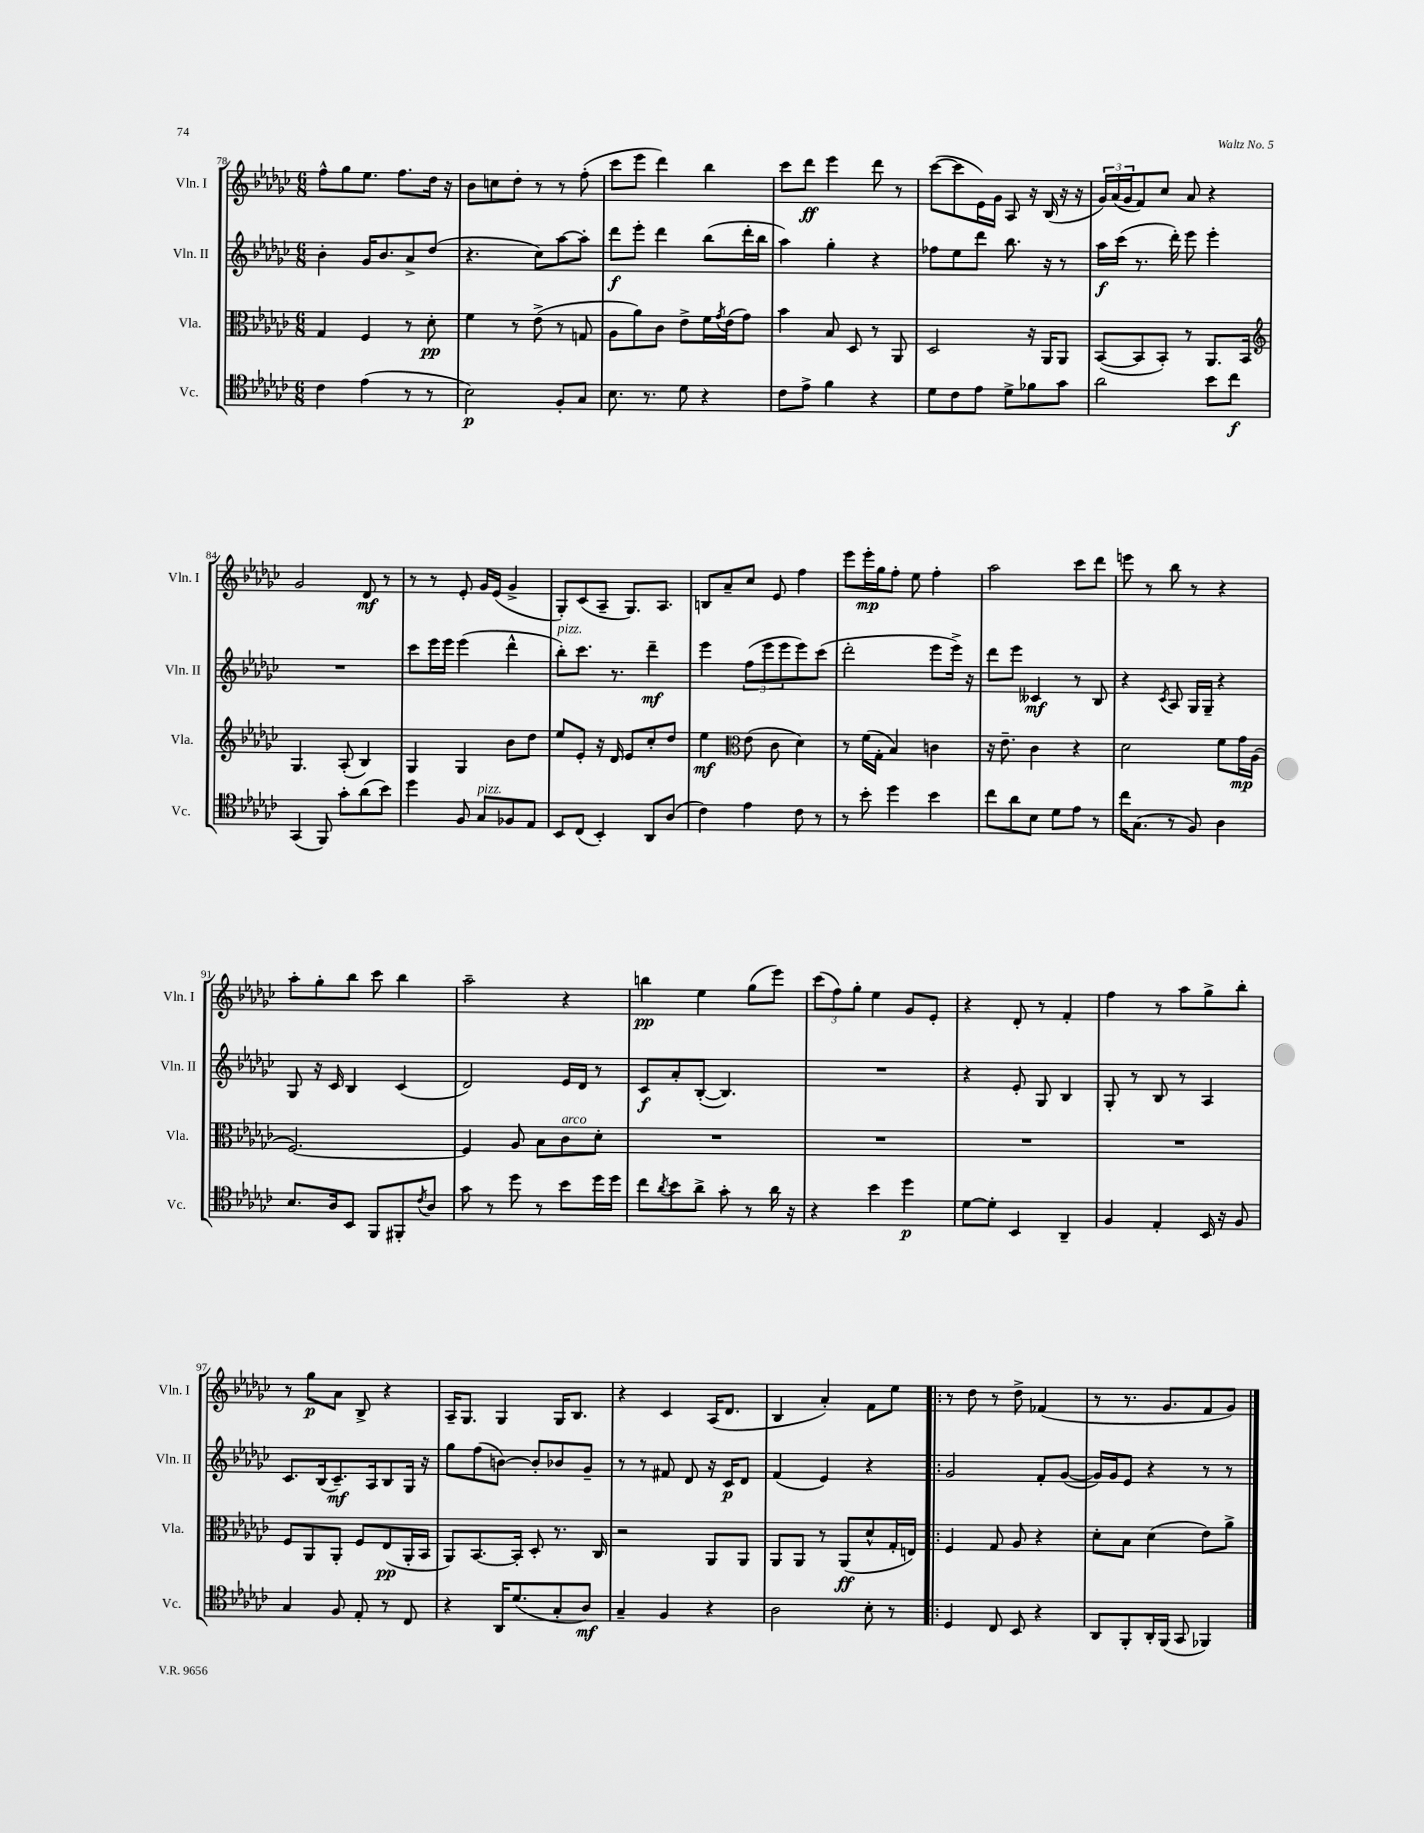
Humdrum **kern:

**kern	**dynam	**kern	**dynam	**kern	**dynam	**kern	**dynam
*part4	*part4	*part3	*part3	*part2	*part2	*part1	*part1
*staff4	*staff4	*staff3	*staff3	*staff2	*staff2	*staff1	*staff1
*I"Vc.	*	*I"Vla.	*	*I"Vln. II	*	*I"Vln. I	*
*I'Vc.	*	*I'Vla.	*	*I'Vln. II	*	*I'Vln. I	*
*clefC4	*	*clefC3	*	*clefG2	*	*clefG2	*
*k[b-e-a-d-g-c-]	*	*k[b-e-a-d-g-c-]	*	*k[b-e-a-d-g-c-]	*	*k[b-e-a-d-g-c-]	*
*M6/8	*	*M6/8	*	*M6/8	*	*M6/8	*
=78	=78	=78	=78	=78	=78	=78	=78
4c-\	.	4G-/	.	4b-'\	.	8ff^^\L	.
.	.	.	.	.	.	8gg-\	.
(4e-\	.	4F/	.	16g-/KL	.	8.ee-\J	.
.	.	.	.	8.b-/	.	.	.
.	.	.	.	.	.	8.ff\L	.
8r	.	8r	.	8a-^/	.	.	.
8r	.	8d-'\	pp	(8dd-/J	.	16dd-\Jk	.
.	.	.	.	.	.	16r	.
=79	=79	=79	=79	=79	=79	=79	=79
2B-\)	p	4f\	.	4.r	.	8b-\L	.
.	.	.	.	.	.	8ccn\	.
.	.	8r	.	.	.	8dd-'\J	.
.	.	(8e-^\	.	8cc-\L)	.	8r	.
8F'/L	.	8r	.	[8aa-\	.	8r	.
8G-/J	.	8Gn/	.	8aa-'\J]	.	(8ff'\	.
=80	=80	=80	=80	=80	=80	=80	=80
8.B-\	.	8A-\L	.	8ddd-\L	f	8ccc-\L	.
.	.	8a-\)	.	8eee-'\J	.	8eee-\J	.
8.r	.	.	.	.	.	.	.
.	.	8c-\J	.	4ddd-\	.	4ddd-\)	.
8d-\	.	8e-^\L	.	.	.	.	.
4r	.	16f\L	.	(8bb-\L	.	4bb-\	.
.	.	8qg-/	.	.	.	.	.
.	.	(16e-\J	.	.	.	.	.
.	.	8g-\J)	.	16ddd-'\L	.	.	.
.	.	.	.	16bb-\JJ	.	.	.
=81	=81	=81	=81	=81	=81	=81	=81
8c-\L	.	4b-\	.	4aa-\)	.	8ccc-\L	.
8e-^\J	.	.	.	.	.	8ddd-\J	ff
4f\	.	8B-/	.	4gg-'\	.	4eee-\	.
.	.	8D-/	.	.	.	.	.
4r	.	8r	.	4r	.	8ddd-\	.
.	.	8AA-/	.	.	.	8r	.
=82	=82	=82	=82	=82	=82	=82	=82
8d-\L	.	2D-/	.	8ff-X\L	.	([8ccc-\L	.
8c-\	.	.	.	8ee-\	.	8ccc-\]	.
8e-\J	.	.	.	8ddd-\J	.	16e-\L)	.
.	.	.	.	.	.	16g-\JJ	.
8d-^\L	.	.	.	8.bb-\	.	8A-/	.
8f-X\	.	16r	.	.	.	16r	.
.	.	16AA-/KL	.	16r	.	(16B-/	.
8g-\J	.	8AA-/J	.	8r	.	16r	.
.	.	.	.	.	.	16r	.
=83	=83	=83	=83	=83	=83	=83	=83
2a-\	.	([8BB-/L	.	16aa-\LL	f	24g-/LL)	.
.	.	.	.	.	.	(24a-/	.
.	.	.	.	(16ccc-\JJ	.	.	.
.	.	.	.	.	.	24g-/J	.
.	.	8BB-/]	.	8.r	.	8f/)	.
.	.	8BB-'/J)	.	.	.	8cc-/J	.
.	.	.	.	16ddd-'\)	.	.	.
.	.	8r	.	8eee-\	.	8a-/	.
8b-\L	.	8.AA-/L	.	4eee-'\	.	4r	.
8cc-\J	f	.	.	.	.	.	.
.	.	16BB-/Jk	.	.	.	.	.
!!LO:LB:g=z
=84	=84	=84	=84	=84	=84	=84	=84
*	*	*clefG2	*	*	*	*	*
(4GG-/	.	4.G-/	.	2.r	.	2g-/	.
8FF/)	.	.	.	.	.	.	.
8g-'\L	.	(8A-'/	.	.	.	.	.
(8a-\	.	4B-/)	.	.	.	8d-/	mf
8b-\J)	.	.	.	.	.	8r	.
=85	=85	=85	=85	=85	=85	=85	=85
4dd-\	.	4G-/	.	8ccc-\L	.	8r	.
.	.	.	.	16eee-\L	.	8r	.
.	.	.	.	16eee-\JJ	.	.	.
8F/	.	4G-/	.	(4eee-\	.	8e-'/	.
!LO:TX:a:i:t=pizz.	!	!	!	!	!	!	!
8G-/L	.	.	.	.	.	16g-/LL	.
.	.	.	.	.	.	(16e-/JJ	.
8F-X/	.	8b-\L	.	4ddd-^^\	.	4g-^/	.
8E-/J	.	8dd-\J	.	.	.	.	.
=86	=86	=86	=86	=86	=86	=86	=86
!	!	!	!	!LO:TX:a:i:t=pizz.	!	!	!
8BB-/L	.	8ee-/L	.	8bb-'\L)	.	8G-'/L)	.
(8C-/J	.	8e-'/J	.	8.ccc-\J	.	(8c-/	.
4BB-'/)	.	16r	.	.	.	8A-~/J	.
.	.	16d-/	.	8.r	.	.	.
.	.	8e-/L	.	.	.	8.G-/L)	.
8AA-/L	.	8cc-'/	.	4ddd-~\	mf	.	.
.	.	.	.	.	.	8.A-/J	.
(8A-/J	.	8dd-/J	.	.	.	.	.
=87	=87	=87	=87	=87	=87	=87	=87
4c-\)	.	4ee-\	mf	4eee-\	.	8Bn/L	.
.	.	.	.	.	.	8a-~/	.
*	*	*clefC3	*	*	*	*	*
4e-\	.	(8e-\	.	(12ff\L	.	8cc-/J	.
.	.	.	.	12eee-\	.	.	.
.	.	8c-\	.	.	.	8e-/	.
.	.	.	.	12eee-\	.	.	.
8c-\	.	4d-\)	.	8eee-\)	.	4ff\	.
8r	.	.	.	(8ccc-\J	.	.	.
=88	=88	=88	=88	=88	=88	=88	=88
8r	.	8r	.	2ddd-'\	.	8eee-\L	.
8b-'\	.	(16f\LL	.	.	.	16eee-'\L	mp
.	.	16G-'\JJ	.	.	.	16gg-\J	.
4dd-\	.	4B-/)	.	.	.	8ff'\J	.
.	.	.	.	.	.	8ee-\	.
4b-\	.	4cn\	.	8eee-\L	.	4ff'\	.
.	.	.	.	16eee-^\Jk)	.	.	.
.	.	.	.	16r	.	.	.
=89	=89	=89	=89	=89	=89	=89	=89
8cc-\L	.	16r	.	8ddd-\L	.	2aa-\	.
.	.	8.e-~\	.	.	.	.	.
8a-\	.	.	.	8eee-\J	.	.	.
8B-\J	.	4c-\	.	4c--X/	mf	.	.
8d-\L	.	.	.	.	.	.	.
8e-\J	.	4r	.	8r	.	8ccc-\L	.
8r	.	.	.	8B-/	.	8ddd-\J	.
=90	=90	=90	=90	=90	=90	=90	=90
16cc-\KL	.	2d-\	.	4r	.	8eeen\	.
(8.G-\J	.	.	.	.	.	.	.
.	.	.	.	.	.	8r	.
.	.	.	.	8qc-/	.	.	.
8r	.	.	.	8A-/	.	8bb-\	.
8F/)	.	.	.	16G-/LL	.	8r	.
.	.	.	.	16G-~/JJ	.	.	.
4A-\	.	8f\L	.	4r	.	4r	.
.	.	16g-\L	mp	.	.	.	.
.	.	(16A-\JJ	.	.	.	.	.
!!LO:LB:g=z
=91	=91	=91	=91	=91	=91	=91	=91
8.B-/L	.	[2.F/)	.	8G-/	.	8aa-'\L	.
.	.	.	.	16r	.	8gg-'\	.
16A-/k	.	.	.	16c-/	.	.	.
8BB-/J	.	.	.	4B-/	.	8bb-\J	.
8FF/L	.	.	.	.	.	8ccc-\	.
8FF#X'/	.	.	.	(4c-/	.	4bb-\	.
8qc-/	.	.	.	.	.	.	.
8A-/J	.	.	.	.	.	.	.
=92	=92	=92	=92	=92	=92	=92	=92
8g-\	.	4F/]	.	2d-/)	.	2aa-~\	.
8r	.	.	.	.	.	.	.
8dd-\	.	8A-/	.	.	.	.	.
8r	.	8B-\L	.	.	.	.	.
!	!	!LO:TX:a:i:t=arco	!	!	!	!	!
8b-\L	.	8c-\	.	16e-/LL	.	4r	.
.	.	.	.	16d-/JJ	.	.	.
16dd-\L	.	8d-'\J	.	8r	.	.	.
16dd-\JJ	.	.	.	.	.	.	.
=93	=93	=93	=93	=93	=93	=93	=93
8cc-\L	.	2.r	.	8c-/L	f	4bbn\	pp
8qa-/	.	.	.	.	.	.	.
8b-\	.	.	.	8a-'/	.	.	.
8a-^\J	.	.	.	([8B-'/J	.	4ee-\	.
8g-'\	.	.	.	4.B-/])	.	.	.
8r	.	.	.	.	.	(8gg-\L	.
16a-\	.	.	.	.	.	8eee-\J)	.
16r	.	.	.	.	.	.	.
=94	=94	=94	=94	=94	=94	=94	=94
4r	.	2.r	.	2.r	.	(12ccc-\L	.
.	.	.	.	.	.	12ff\)	.
.	.	.	.	.	.	12gg-'\J	.
4b-\	.	.	.	.	.	4ee-\	.
4dd-\	p	.	.	.	.	8g-/L	.
.	.	.	.	.	.	8e-'/J	.
=95	=95	=95	=95	=95	=95	=95	=95
[8d-\L	.	2.r	.	4r	.	4r	.
8d-'\J]	.	.	.	.	.	.	.
4BB-/	.	.	.	8e-'/	.	8d-'/	.
.	.	.	.	8G-/	.	8r	.
4AA-~/	.	.	.	4B-/	.	4f'/	.
=96	=96	=96	=96	=96	=96	=96	=96
4F/	.	2.r	.	8G-'/	.	4ff\	.
.	.	.	.	8r	.	.	.
4E-'/	.	.	.	8B-/	.	8r	.
.	.	.	.	8r	.	8aa-\L	.
16BB-/	.	.	.	4A-/	.	8gg-^\	.
16r	.	.	.	.	.	.	.
8F/	.	.	.	.	.	8bb-'\J	.
!!LO:LB:g=z
=97	=97	=97	=97	=97	=97	=97	=97
4G-/	.	8F/L	.	8.c-/L	.	8r	.
.	.	8AA-/	.	.	.	8gg-\L	p
.	.	.	.	(16B-/k	.	.	.
8F/	.	8AA-'/J	.	8.c-~/)	mf	8a-\J	.
8E-'/	.	8F/L	.	.	.	8B-^/	.
.	.	.	.	16A-/k	.	.	.
8r	.	(8E-/	pp	8B-/	.	4r	.
8C-/	.	16AA-'/L	.	16G-/Jk	.	.	.
.	.	16BB-/JJ	.	16r	.	.	.
=98	=98	=98	=98	=98	=98	=98	=98
4r	.	8AA-/L)	.	8gg-\L	.	16A-~/KL	.
.	.	.	.	.	.	8.G-/J	.
.	.	[8.BB-/	.	(8ff\	.	.	.
16AA-/KL	.	.	.	[8bn\J)	.	4G-/	.
(8.d-/	.	16BB-'/Jk]	.	.	.	.	.
.	.	8D-'/	.	8b'/L]	.	.	.
8G-'/	.	8.r	.	8b-X/	.	16G-/KL	.
.	.	.	.	.	.	8.B-/J	.
8A-/J)	mf	.	.	8g-~/J	.	.	.
.	.	16C-/	.	.	.	.	.
=99	=99	=99	=99	=99	=99	=99	=99
4G-~/	.	2r	.	8r	.	4r	.
.	.	.	.	8r	.	.	.
4F/	.	.	.	8f#X/	.	4c-/	.
.	.	.	.	8d-/	.	.	.
4r	.	8AA-/L	.	16r	.	(16A-/KL	.
.	.	.	.	16c-/KL	p	8.d-/J	.
.	.	8AA-/J	.	8d-/J	.	.	.
=100	=100	=100	=100	=100	=100	=100	=100
2A-\	.	8AA-/L	.	(4f/	.	4B-/	.
.	.	8AA-/J	.	.	.	.	.
.	.	8r	.	4e-/)	.	4a-'/)	.
.	.	(8AA-/L	ff	.	.	.	.
8B-'\	.	8d-^^/	.	4r	.	8f\L	.
8r	.	16G-'/L	.	.	.	8ee-\J	.
.	.	16En/JJ)	.	.	.	.	.
=101!|:	=101!|:	=101!|:	=101!|:	=101!|:	=101!|:	=101!|:	=101!|:
4D-/	.	4F/	.	2g-/	.	8r	.
.	.	.	.	.	.	8dd-\	.
8C-/	.	8G-/	.	.	.	8r	.
8BB-/	.	8A-/	.	.	.	8dd-^\	.
4r	.	4r	.	8f'/L	.	(4f-X/	.
.	.	.	.	([8g-/J	.	.	.
=102	=102	=102	=102	=102	=102	=102	=102
8AA-/L	.	8d-'\L	.	16g-/LL])	.	8r	.
.	.	.	.	16g-/J	.	.	.
8FF'/	.	8B-\J	.	8e-/J	.	8.r	.
16AA-'/L	.	(4d-\	.	4r	.	.	.
(16FF/JJ	.	.	.	.	.	8.g-/L	.
8GG-/	.	.	.	.	.	.	.
4FF-X/)	.	8e-\L)	.	8r	.	8f/	.
.	.	8a-^\J	.	8r	.	8g-/J)	.
==	==	==	==	==	==	==	==
*-	*-	*-	*-	*-	*-	*-	*-
